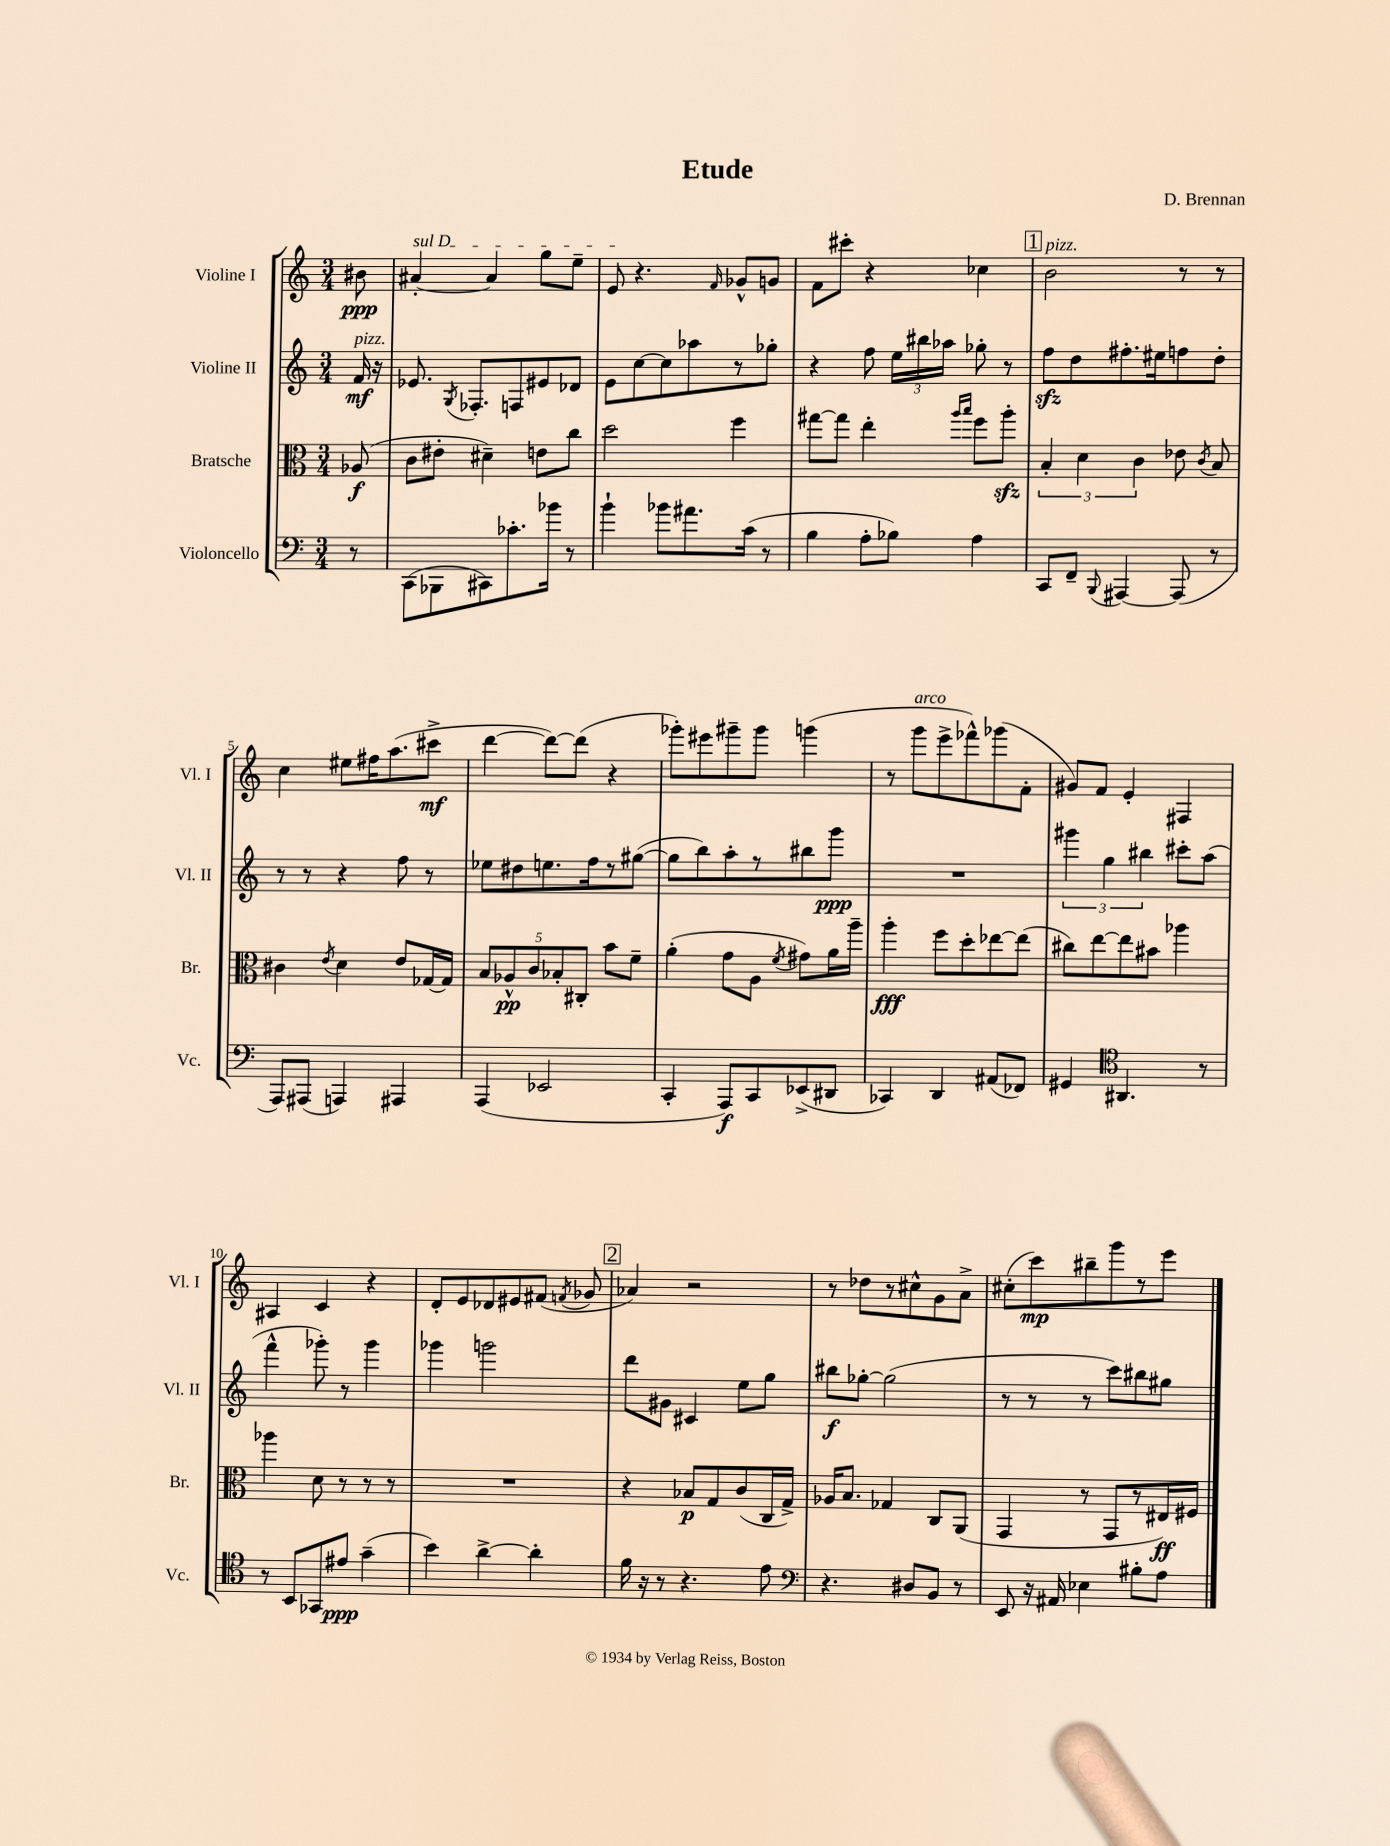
\header { title = "Etude" composer = "D. Brennan" }
<<
\new StaffGroup <<
\new Staff = "s0" \with { instrumentName = "Violine I" shortInstrumentName = "Vl. I" } {
    \clef treble \key c \major \numericTimeSignature \time 3/4 \partial 8
    \autoBeamOff bis'8\ppp |
    \once \override TextSpanner.bound-details.left.text = \markup { \italic "sul D" } ais'4~-.\startTextSpan ais'4 g''8[ e''8]-- |
    e'8\stopTextSpan r4. \grace { f'16 } ges'8[-^ g'8] |
    f'8[ cis'''8]-. r4 ces''4 |
    \mark \markup { \box "1" } b'2^\markup { \italic "pizz." } r8 r8 |
    c''4 eis''8[ fis''16 a''8.( cis'''8]->\mf |
    d'''4~ d'''8[~) d'''8]( r4 |
    ges'''8[-.) eis'''8 gis'''8-- gis'''8] g'''4( |
    r8 g'''8[^\markup { \italic "arco" } e'''8-> fes'''8-^) ges'''8( f'8]-. |
    gis'8[) f'8] e'4-. fis4 |
    ais4 c'4 r4 |
    d'8[-. e'8 des'8 eis'8 fis'8]( \acciaccatura { f'8 } ges'8 |
    \mark \markup { \box "2" } aes'4) r2 |
    r8 des''8[ r8 cis''8-^ g'8 a'8]-> |
    cis''8[-.( c'''8\mp) bis''8-- g'''8 r8 e'''8] \bar "|." |
}
\new Staff = "s1" \with { instrumentName = "Violine II" shortInstrumentName = "Vl. II" } {
    \clef treble \key c \major \numericTimeSignature \time 3/4 \partial 8
    \autoBeamOff f'16\mf^\markup { \italic "pizz." } r16 |
    ees'8. \acciaccatura { g8 } fes8.[-. f8 eis'8 des'8] |
    e'8[ c''8~ c''8 aes''8 r8 ges''8]-. |
    r4 f''8 \tuplet 3/2 { e''16[ bis''16 aes''16] } ges''8-. r8 |
    \mark \markup { \box "1" } f''8[\sfz d''8 fis''8.-. eis''16 f''8 d''8]-. |
    r8 r8 r4 f''8 r8 |
    ees''8[ dis''8 e''8. f''16 r8 gis''8]~( |
    gis''8[ b''8) a''8-. r8 bis''8 g'''8]\ppp |
    R2. |
    \tuplet 3/2 { gis'''4 g''4 bis''4 } cis'''8[-. a''8]( |
    f'''4-^ ges'''8-.) r8 ges'''4 |
    ges'''4 g'''2 |
    \mark \markup { \box "2" } d'''8[ gis'8] cis'4 e''8[ g''8] |
    bis''8[\f ges''8]~-. ges''2( |
    r8 r8 r8 c'''8[) bis''8 gis''8] \bar "|." |
}
\new Staff = "s2" \with { instrumentName = "Bratsche" shortInstrumentName = "Br." } {
    \clef alto \key c \major \numericTimeSignature \time 3/4 \partial 8
    \autoBeamOff aes8\f( |
    c'8[ eis'8]-. dis'4--) e'8[ c''8] |
    d''2 f''4 |
    gis''8[~ gis''8] e''4-. \grace { a''16[ b''16] } f''8[ a''8]-.\sfz |
    \mark \markup { \box "1" } \tuplet 3/2 { b4-. d'4 c'4 } ees'8 \acciaccatura { c'8 } b8 |
    cis'4 \acciaccatura { e'8 } d'4 e'8[ ges16~ ges16] |
    \tuplet 5/4 { b8[ aes8-^\pp c'8 bes8-. cis8]-. } b'8[ f'8]-- |
    a'4-.( g'8[ a8] \acciaccatura { f'8 } gis'8[) a'16 a''16]-- |
    a''4-.\fff f''8[ d''8-. ees''8~ ees''8]( |
    cis''8[) e''8~ e''8 bis'8] aes''4 |
    aes''4 d'8 r8 r8 r8 |
    R2. |
    \mark \markup { \box "2" } r4 bes8[\p g8 c'8( c16 g16]->) |
    aes16[ b8.] ges4 c8[ a,8]( |
    g,4 r8 g,8[ r8 eis16\ff) fis16] \bar "|." |
}
\new Staff = "s3" \with { instrumentName = "Violoncello" shortInstrumentName = "Vc." } {
    \clef bass \key c \major \numericTimeSignature \time 3/4 \partial 8
    \autoBeamOff r8 |
    c,8[( bes,,8 cis,8) ces'8.-. bes'16] r8 |
    b'4-! bes'8[ ais'8. c'16]( r8 |
    b4 a8[-. bes8]) a4 |
    \mark \markup { \box "1" } c,8[ f,8]-- \appoggiatura { b,,8 } ais,,4~ ais,,8( r8 |
    a,,8[) ais,,8]( a,,4) ais,,4 |
    a,,4( ees,2 |
    c,4-. a,,8[\f) c,8 ees,8->( dis,8] |
    ces,4) d,4 ais,8[( fes,8]) |
    gis,4 \clef tenor ais,4. r8 |
    r8 b,8[ ges,8 eis'8]\ppp g'4--( |
    b'4) a'4~-> a'4-. |
    \mark \markup { \box "2" } f'16 r16 r8 r4. e'8 |
    \clef bass r4. dis8[ b,8] r8 |
    e,8 r16 ais,16 ees4 bis8[-. a8] \bar "|." |
}
>>
>>
